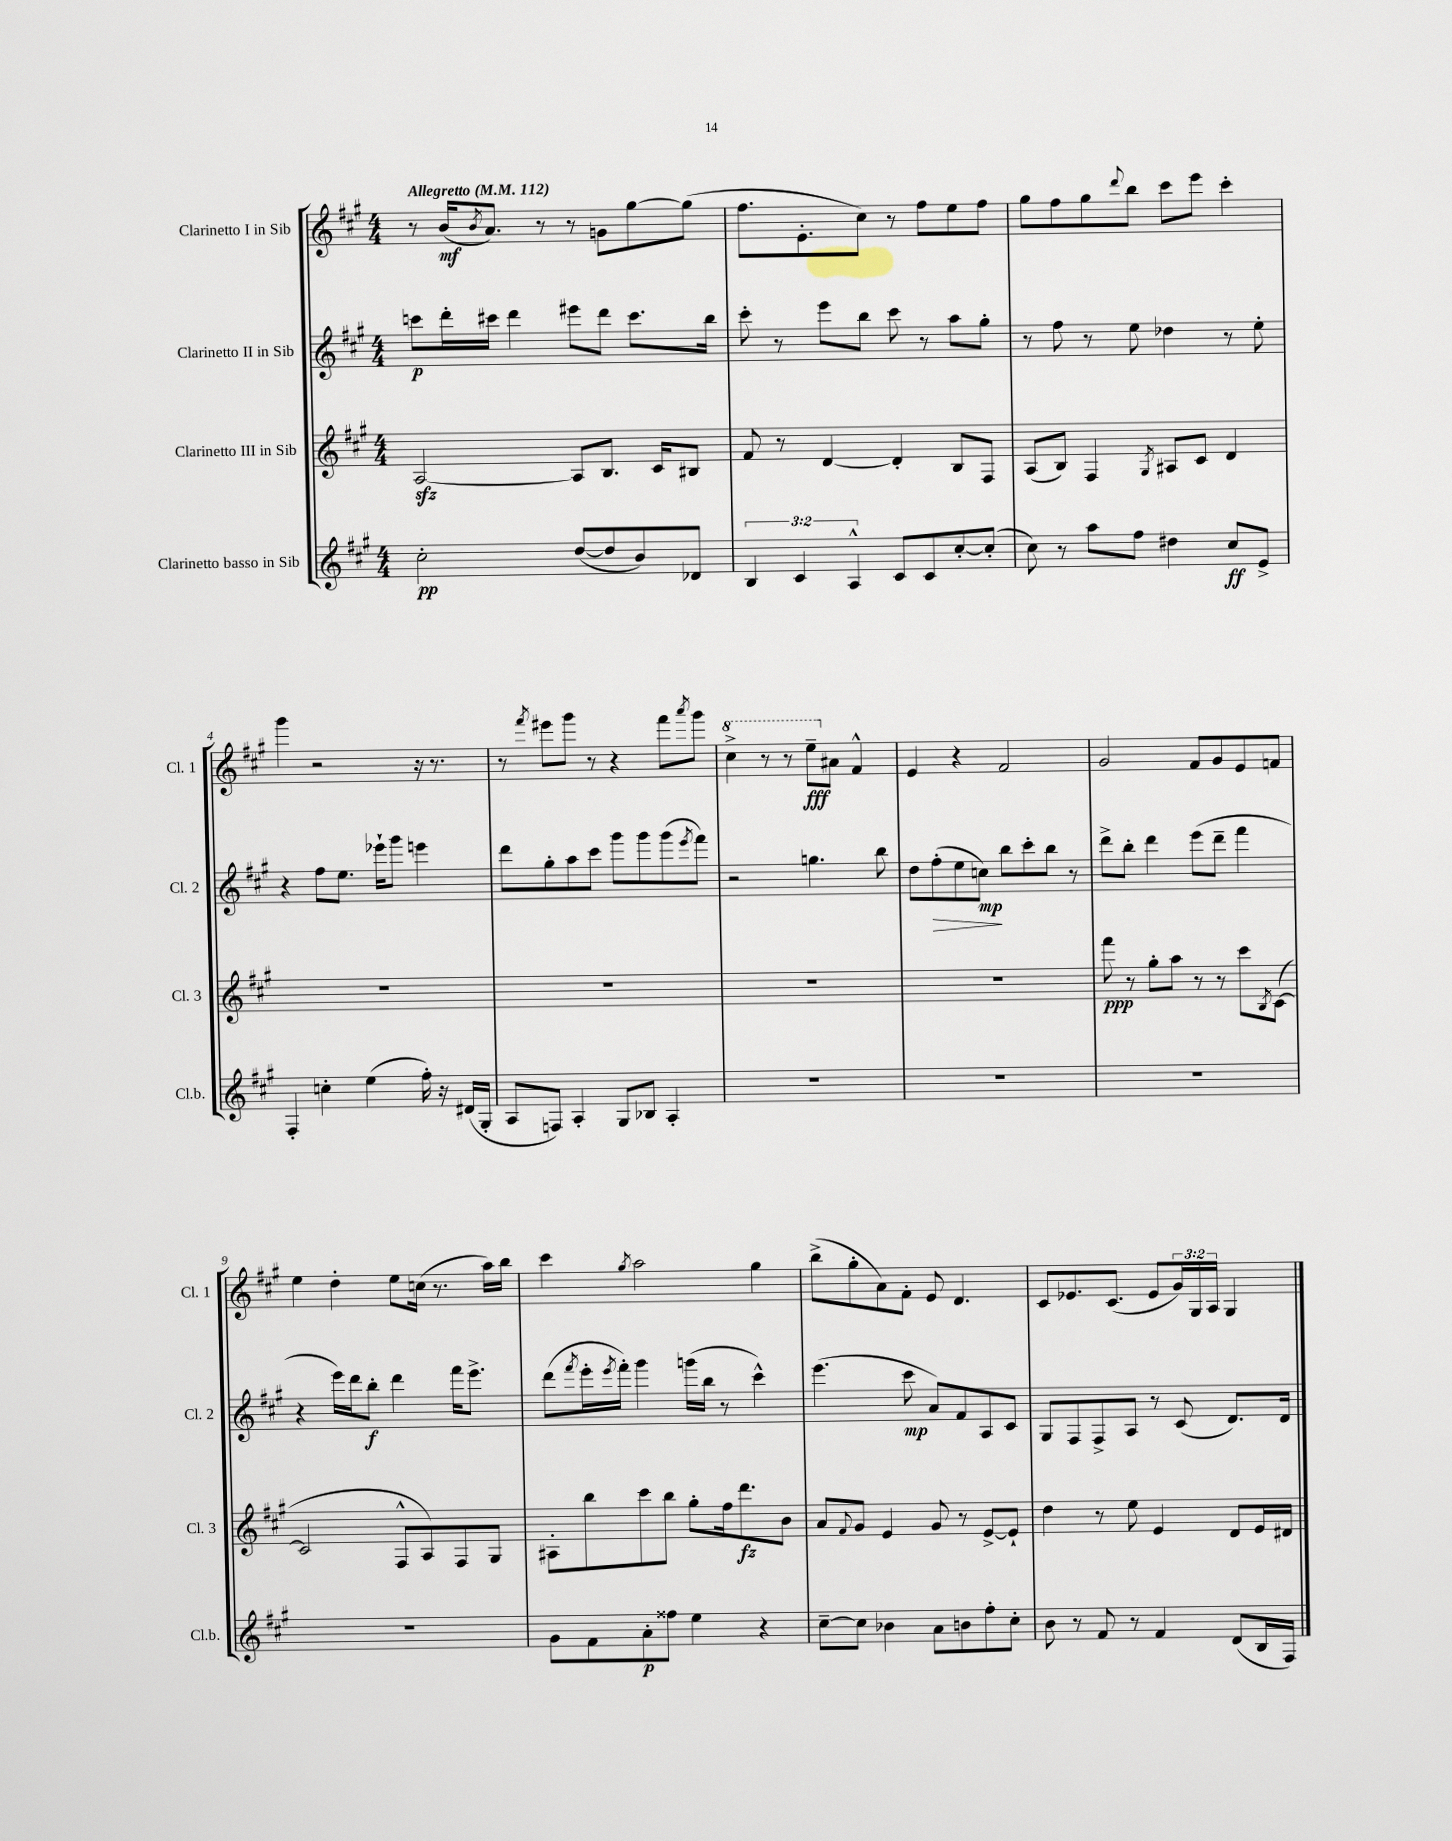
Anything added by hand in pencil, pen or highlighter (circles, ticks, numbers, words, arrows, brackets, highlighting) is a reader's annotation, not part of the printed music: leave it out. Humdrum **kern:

**kern	**dynam	**kern	**dynam	**kern	**dynam	**kern	**dynam
*part4	*part4	*part3	*part3	*part2	*part2	*part1	*part1
*staff4	*staff4	*staff3	*staff3	*staff2	*staff2	*staff1	*staff1
*I"Clarinetto basso in Sib	*	*I"Clarinetto III in Sib	*	*I"Clarinetto II in Sib	*	*I"Clarinetto I in Sib	*
*I'Cl.b.	*	*I'Cl. 3	*	*I'Cl. 2	*	*I'Cl. 1	*
*clefG2	*	*clefG2	*	*clefG2	*	*clefG2	*
*k[f#c#g#]	*	*k[f#c#g#]	*	*k[f#c#g#]	*	*k[f#c#g#]	*
*M4/4	*	*M4/4	*	*M4/4	*	*M4/4	*
*MM112	*	*MM112	*	*MM112	*	*MM112	*
=1	=1	=1	=1	=1	=1	=1	=1
!	!	!	!	!	!	!LO:TX:a:B:t=Allegretto	!
2cc#'\	pp	[2Azz/	.	8cccn\L	p	8r	.
.	.	.	.	16ddd'\L	.	(16b/KL	mf
.	.	.	.	.	.	8qb/	.
.	.	.	.	16ccc#X\JJ	.	8.a/J)	.
.	.	.	.	4ddd\	.	.	.
.	.	.	.	.	.	8r	.
([8dd/L	.	8A/L]	.	8eee#X\L	.	8r	.
8dd/]	.	8.B/J	.	8ddd\J	.	8gn\L	.
8b/)	.	.	.	8.ccc#\L	.	[8gg#\	.
.	.	16c#/KL	.	.	.	.	.
8d-X/J	.	8B#X/J	.	.	.	(8gg#\J]	.
.	.	.	.	16bb\Jk	.	.	.
=2	=2	=2	=2	=2	=2	=2	=2
6B/	.	8f#/	.	8ccc#'\	.	8.ff#\L	.
.	.	8r	.	8r	.	.	.
6c#/	.	.	.	.	.	.	.
.	.	.	.	.	.	8.e'\	.
.	.	[4d/	.	8eee\L	.	.	.
6A^^/	.	.	.	.	.	.	.
.	.	.	.	8bb\J	.	8cc#\J)	.
8c#/L	.	4d'/]	.	8ccc#\	.	8r	.
8c#/	.	.	.	8r	.	8ff#\L	.
[8cc#'/	.	8B/L	.	8aa\L	.	8ee\	.
(8cc#'/J]	.	8F#/J	.	8gg#'\J	.	8ff#\J	.
=3	=3	=3	=3	=3	=3	=3	=3
8cc#\)	.	(8A/L	.	8r	.	8gg#\L	.
8r	.	8B/J)	.	8ff#\	.	8ff#\	.
8aa\L	.	4F#/	.	8r	.	8gg#\	.
.	.	.	.	.	.	8qqddd/	.
8ff#\J	.	.	.	8ee\	.	8bb\J	.
.	.	8qG#/	.	.	.	.	.
4dd#X\	.	8A#X/L	.	4dd-X\	.	8ccc#\L	.
.	.	8c#/J	.	.	.	8eee\J	.
8cc#/L	ff	4d/	.	8r	.	4ccc#'\	.
8e^/J	.	.	.	8ee'\	.	.	.
!!LO:LB:g=z
=4	=4	=4	=4	=4	=4	=4	=4
4F#'/	.	1r	.	4r	.	4ggg#\	.
4ccn'\	.	.	.	8ff#\L	.	2r	.
.	.	.	.	8.ee\J	.	.	.
(4ee\	.	.	.	.	.	.	.
.	.	.	.	16eee-X`\KL	.	.	.
.	.	.	.	8ggg#\J	.	.	.
16ff#'\)	.	.	.	4eeen\	.	16r	.
16r	.	.	.	.	.	8.r	.
(16d#X/LL	.	.	.	.	.	.	.
16G#'/JJ	.	.	.	.	.	.	.
=5	=5	=5	=5	=5	=5	=5	=5
8A/L	.	1r	.	8ddd\L	.	8r	.
.	.	.	.	.	.	8qfff#/	.
8Fn/J)	.	.	.	8gg#'\	.	8eee#X\L	.
4A'/	.	.	.	8aa\	.	8ggg#\J	.
.	.	.	.	8ccc#\J	.	8r	.
8G#/L	.	.	.	8ggg#\L	.	4r	.
8B-X/J	.	.	.	8ggg#\	.	.	.
4A'/	.	.	.	(8ggg#\	.	8fff#\L	.
.	.	.	.	8qeee/	.	8qaaa/	.
.	.	.	.	8fff#\J)	.	8ggg#\J	.
=6	=6	=6	=6	=6	=6	=6	=6
*	*	*	*	*	*	*8va	*
1r	.	1r	.	2r	.	4ccc#^\	.
.	.	.	.	.	.	8r	.
.	.	.	.	.	.	8r	.
.	.	.	.	4.ggn\	.	8eee~\L	fff
*	*	*	*	*	*	*X8va	*
.	.	.	.	.	.	8a#X\J	.
.	.	.	.	.	.	4f#^^/	.
.	.	.	.	8bb\	.	.	.
=7	=7	=7	=7	=7	=7	=7	=7
1r	.	1r	.	8dd\L	.	4e/	.
!	!	!	!	!	!LO:HP:b	!	!
.	.	.	.	(8ff#'\	>	.	.
.	.	.	.	8ee\	.	4r	.
.	.	.	.	8ccn\J)	mp	.	.
.	.	.	.	8bb\L	]	2f#/	.
.	.	.	.	8ccc#'\	.	.	.
.	.	.	.	8bb\J	.	.	.
.	.	.	.	8r	.	.	.
=8	=8	=8	=8	=8	=8	=8	=8
1r	.	8fff#\	ppp	8ddd^\L	.	2g#/	.
.	.	8r	.	8bb'\J	.	.	.
.	.	8gg#'\L	.	4ddd\	.	.	.
.	.	8aa\J	.	.	.	.	.
.	.	8r	.	(8eee\L	.	8f#/L	.
.	.	8r	.	8ddd~\J	.	8g#/	.
.	.	8ccc#\L	.	4fff#\	.	8e/	.
.	.	8qB/	.	.	.	.	.
.	.	([8c#\J	.	.	.	8fn/J	.
!!LO:LB:g=z
=9	=9	=9	=9	=9	=9	=9	=9
1r	.	2c#/]	.	4r	.	4ee\	.
.	.	.	.	16eee\LL)	.	4dd'\	.
.	.	.	.	16ddd\J	.	.	.
.	.	.	.	8bb'\J	f	.	.
.	.	8F#^^/L	.	4ddd\	.	8ee\L	.
.	.	8A/)	.	.	.	(16ccn\Jk	.
.	.	.	.	.	.	8.r	.
.	.	8F#/	.	16fff#\KL	.	.	.
.	.	.	.	8.eee^\J	.	.	.
.	.	8G#/J	.	.	.	16aa\LL)	.
.	.	.	.	.	.	16bb\JJ	.
=10	=10	=10	=10	=10	=10	=10	=10
8g#\L	.	8A#X'\L	.	(8ddd\L	.	4ccc#\	.
.	.	.	.	8qfff#/	.	.	.
8f#\	.	8bb\	.	16eee'\L	.	.	.
.	.	.	.	8qeee/	.	.	.
.	.	.	.	16fff#'\JJ)	.	.	.
.	.	.	.	.	.	8qgg#/	.
8a'\	p	8ccc#\	.	4ggg#\	.	2aa\	.
8ff##X\J	.	8bb\J	.	.	.	.	.
4ee\	.	8gg#'\L	.	(16gggn\LL	.	.	.
.	.	.	.	16bb\JJ	.	.	.
.	.	16ff#\k	.	8r	.	.	.
.	.	8.ddd\	fz	.	.	.	.
4r	.	.	.	4ccc#^^\)	.	4gg#\	.
.	.	8b\J	.	.	.	.	.
=11	=11	=11	=11	=11	=11	=11	=11
[8cc#~\L	.	8a/L	.	(4.eee\	.	(8bb^\L	.
.	.	8qqf#/	.	.	.	.	.
8cc#\J]	.	8g#/J	.	.	.	8gg#'\	.
4b-X\	.	4e/	.	.	.	8a\)	.
.	.	.	.	8ccc#\	mp	8f#'\J	.
8a\L	.	8g#/	.	8a/L)	.	8e/	.
8bn\	.	8r	.	8f#/	.	4.d/	.
8ff#'\	.	[8e^/L	.	8A/	.	.	.
8cc#'\J	.	8e`/J]	.	8c#/J	.	.	.
=12	=12	=12	=12	=12	=12	=12	=12
8b\	.	4dd\	.	8G#/L	.	8c#/L	.
8r	.	.	.	8F#/	.	8.e-X/	.
8f#/	.	8r	.	8F#^/	.	.	.
.	.	.	.	.	.	(8.c#/J	.
8r	.	8ee\	.	8A/J	.	.	.
4f#/	.	4e/	.	8r	.	8e-/L	.
.	.	.	.	(8c#/	.	24g#/L)	.
.	.	.	.	.	.	24G#/	.
.	.	.	.	.	.	24A/JJ	.
(8d/L	.	8d/L	.	8.d/L)	.	4G#/	.
16B/L	.	16e/L	.	.	.	.	.
16F#/JJ)	.	16d#X/JJ	.	16d/Jk	.	.	.
==	==	==	==	==	==	==	==
*-	*-	*-	*-	*-	*-	*-	*-
